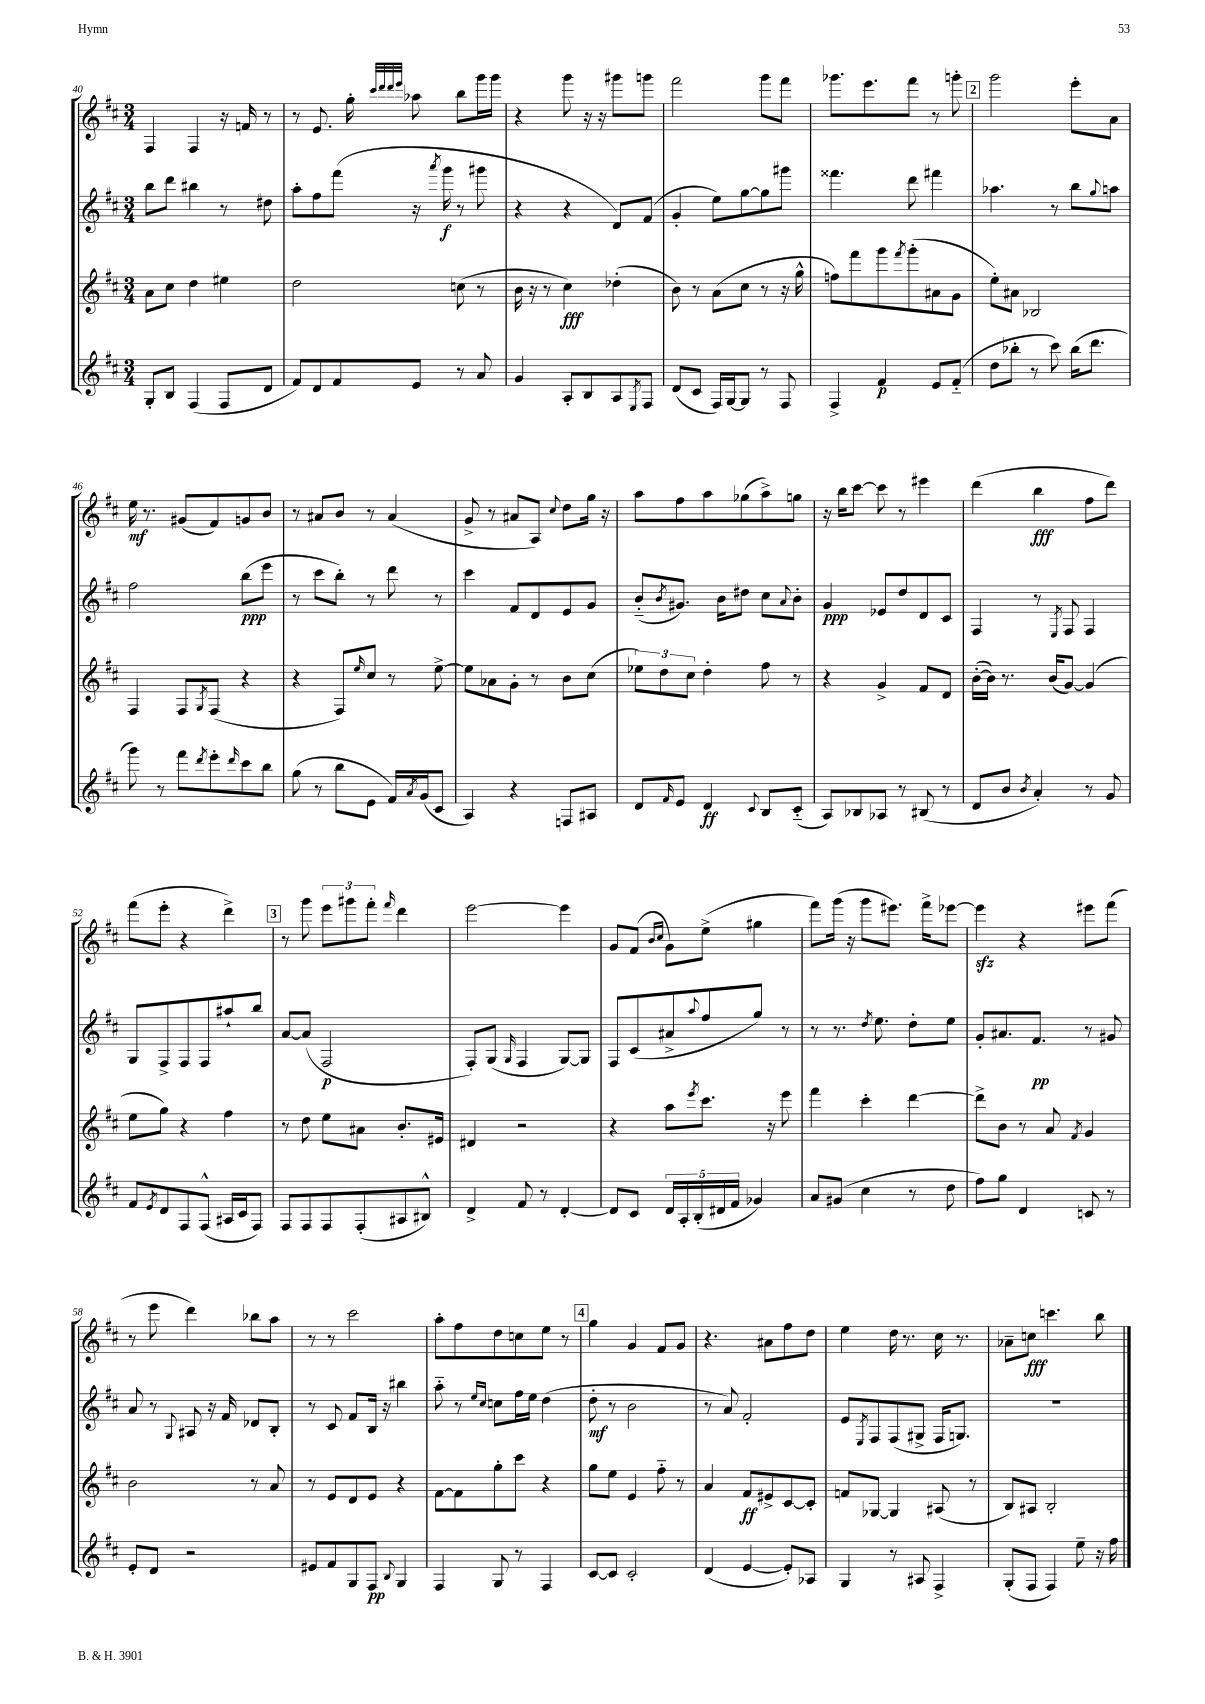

**kern	**dynam	**kern	**dynam	**kern	**dynam	**kern	**dynam
*part4	*part4	*part3	*part3	*part2	*part2	*part1	*part1
*staff4	*staff4	*staff3	*staff3	*staff2	*staff2	*staff1	*staff1
*clefG2	*	*clefG2	*	*clefG2	*	*clefG2	*
*k[f#c#]	*	*k[f#c#]	*	*k[f#c#]	*	*k[f#c#]	*
*M3/4	*	*M3/4	*	*M3/4	*	*M3/4	*
=40	=40	=40	=40	=40	=40	=40	=40
8G'/L	.	8a\L	.	8bb\L	.	4F#/	.
8B/J	.	8cc#\J	.	8ddd\J	.	.	.
(4F#/	.	4dd\	.	4bb#X\	.	4F#/	.
8F#/L	.	4ee#X\	.	8r	.	16r	.
.	.	.	.	.	.	16fn/	.
8d/J	.	.	.	8dd#X\	.	8r	.
=41	=41	=41	=41	=41	=41	=41	=41
8f#/L)	.	2dd\	.	8aa'\L	.	8r	.
8d/	.	.	.	8ff#\	.	8.e/	.
8f#/	.	.	.	(8fff#\J	.	.	.
.	.	.	.	.	.	16gg'\	.
.	.	.	.	.	.	32qqccc#/LLL	.
.	.	.	.	.	.	32qqddd/	.
.	.	.	.	.	.	32qqddd/	.
.	.	.	.	.	.	32qqeee/JJJ	.
8e/J	.	.	.	16r	.	8aa-X\	.
.	.	.	.	8qaaa/	.	.	.
.	.	.	.	16ggg\	f	.	.
8r	.	(8ccn\	.	8r	.	8bb\L	.
8a/	.	8r	.	8ggg#X\	.	16ggg\L	.
.	.	.	.	.	.	16ggg\JJ	.
=42	=42	=42	=42	=42	=42	=42	=42
4g/	.	16b\	.	4r	.	4r	.
.	.	16r	.	.	.	.	.
.	.	8r	.	.	.	.	.
8A'/L	.	4cc#\)	fff	4r	.	8ggg\	.
8B/	.	.	.	.	.	16r	.
.	.	.	.	.	.	16r	.
8A/	.	(4dd-X'\	.	8d/L)	.	8ggg#X\L	.
8qE/	.	.	.	.	.	.	.
8F#/J	.	.	.	(8f#/J	.	8gggn\J	.
=43	=43	=43	=43	=43	=43	=43	=43
(8d/L	.	8b\)	.	4g'/	.	2fff#\	.
8c#/J	.	8r	.	.	.	.	.
16F#/LL)	.	(8a\L	.	8ee\L)	.	.	.
[16G/J	.	.	.	.	.	.	.
8G/J]	.	8cc#\J	.	[8gg\	.	.	.
8r	.	8r	.	8gg\]	.	8ggg\L	.
8F#/	.	16r	.	8ggg#X\J	.	8fff#\J	.
.	.	16gg^^\	.	.	.	.	.
=44	=44	=44	=44	=44	=44	=44	=44
4F#^/	.	8ffn\L)	.	4.fff##X\	.	8.ggg-X\L	.
.	.	8fff#\	.	.	.	.	.
.	.	.	.	.	.	8.eee\	.
4f#/	p	8ggg\	.	.	.	.	.
.	.	8qfff#/	.	.	.	.	.
.	.	(8ggg'\	.	8ddd\	.	8fff#\J	.
8e/L	.	8a#X\	.	4fff#X\	.	8r	.
(8f#/J	.	8g\J	.	.	.	8gggn'\	.
!!LO:REH:place=s1:t=2
=45	=45	=45	=45	=45	=45	=45	=45
8dd\L	.	8ee'\L)	.	4.aa-X\	.	2ggg\	.
8bb-X'\J	.	8a#X\J	.	.	.	.	.
8r	.	2B-X/	.	.	.	.	.
8ccc#\)	.	.	.	8r	.	.	.
(16bb-\KL	.	.	.	8bb\L	.	8eee'\L	.
8.ddd\J	.	.	.	.	.	.	.
.	.	.	.	8qqgg/	.	.	.
.	.	.	.	8aan\J	.	8a\J	.
!!LO:LB:g=z
=46	=46	=46	=46	=46	=46	=46	=46
8ggg\)	.	4F#/	.	2ff#\	.	16ee\	mf
.	.	.	.	.	.	8.r	.
8r	.	.	.	.	.	.	.
8fff#\L	.	8F#/L	.	.	.	(8g#X/L	.
8qddd/	.	8qG/	.	.	.	.	.
8eee'\	.	(8F#/J	.	.	.	8f#/)	.
16qqddd/	.	.	.	.	.	.	.
8ccc#\	.	4r	.	(8bb\L	ppp	8gn/	.
8bb\J	.	.	.	8eee\J	.	8b/J	.
=47	=47	=47	=47	=47	=47	=47	=47
(8gg\	.	4r	.	8r	.	8r	.
8r	.	.	.	8ccc#\L	.	8a#X/L	.
8bb\L	.	8F#/L)	.	8bb'\J)	.	8b/J	.
.	.	16qqee/	.	.	.	.	.
8e\J	.	8cc#/J	.	8r	.	8r	.
16f#/LL)	.	8r	.	8ddd\	.	(4a#/	.
8qa/	.	.	.	.	.	.	.
(16g/J	.	.	.	.	.	.	.
8c#/J	.	[8ee^\	.	8r	.	.	.
=48	=48	=48	=48	=48	=48	=48	=48
4A/)	.	8ee\L]	.	4ccc#\	.	8g^/	.
.	.	8a-X\	.	.	.	8r	.
4r	.	8g'\J	.	8f#/L	.	8a#X/L	.
.	.	8r	.	8d/	.	8A/J)	.
.	.	.	.	.	.	8qqcc#/	.
8Fn/L	.	8b\L	.	8e/	.	8dd\L	.
8A#X/J	.	(8cc#\J	.	8g/J	.	16gg\Jk	.
.	.	.	.	.	.	16r	.
=49	=49	=49	=49	=49	=49	=49	=49
8d/L	.	12ee-X\L)	.	(8b/L	.	8aa\L	.
.	.	12dd\	.	.	.	.	.
16qqf#/	.	.	.	8qb/	.	.	.
8e/J	.	.	.	8.g#X/J)	.	8ff#\	.
.	.	12cc#\J	.	.	.	.	.
4d/	ff	4dd'\	.	.	.	8aa\	.
.	.	.	.	16b\KL	.	.	.
.	.	.	.	8dd#X\J	.	(8gg-X\	.
8qqc#/	.	.	.	.	.	.	.
8B/L	.	8ff#\	.	8cc#\L	.	8aa^\)	.
.	.	.	.	8qqa/	.	.	.
(8c#/J	.	8r	.	8b'\J	.	8ggn\J	.
=50	=50	=50	=50	=50	=50	=50	=50
8A/L)	.	4r	.	4g/	ppp	16r	.
.	.	.	.	.	.	16bb\KL	.
8B-X/	.	.	.	.	.	[8ccc#\J	.
8A-X/J	.	4g^/	.	8e-X/L	.	8ccc#\]	.
8r	.	.	.	8dd/	.	8r	.
(8B#X/	.	8f#/L	.	8d/	.	4eee#X\	.
8r	.	8d/J	.	8c#/J	.	.	.
=51	=51	=51	=51	=51	=51	=51	=51
8d/L	.	([16b'\LL	.	4F#/	.	(4ddd\	.
.	.	16b\JJ])	.	.	.	.	.
8b/J	.	8.r	.	.	.	.	.
8qb/	.	.	.	.	.	.	.
4a'/)	.	.	.	8r	.	4bb\	fff
.	.	(16b/KL	.	.	.	.	.
.	.	.	.	8qE/	.	.	.
.	.	[8g/J)	.	8F#/	.	.	.
8r	.	(4g/]	.	4F#/	.	8ff#\L	.
8g/	.	.	.	.	.	8ddd\J)	.
!!LO:LB:g=z
=52	=52	=52	=52	=52	=52	=52	=52
8f#/L	.	8ee\L	.	8G/L	.	(8fff#\L	.
8qe/	.	.	.	.	.	.	.
8d/	.	8gg\J)	.	8F#^/	.	8eee'\J	.
8F#/	.	4r	.	8F#/	.	4r	.
(8F#^^/J	.	.	.	8F#/	.	.	.
16A#X/LL	.	4ff#\	.	8aa#X`/	.	4ddd^\)	.
16c#/J	.	.	.	.	.	.	.
8F#/J)	.	.	.	8bb/J	.	.	.
!!LO:REH:place=s1:t=3
=53	=53	=53	=53	=53	=53	=53	=53
8F#/L	.	8r	.	[8a/L	.	8r	.
8F#/	.	8dd\	.	(8a/J]	.	8ggg\	.
8F#/	.	8ee\L	.	2F#/	p	12eee\L	.
.	.	.	.	.	.	12ggg#X\	.
(8F#'/	.	8a#X\J	.	.	.	.	.
.	.	.	.	.	.	12fff#'\J	.
.	.	.	.	.	.	16qqfff#/	.
8A#X/	.	8.b'/L	.	.	.	4ddd\	.
8B#X^^/J)	.	.	.	.	.	.	.
.	.	16e#X/Jk	.	.	.	.	.
=54	=54	=54	=54	=54	=54	=54	=54
4d^/	.	4d#X/	.	8F#'/L)	.	[2eee\	.
.	.	.	.	(8G/J	.	.	.
.	.	.	.	16qqG/	.	.	.
8f#/	.	2r	.	4F#/	.	.	.
8r	.	.	.	.	.	.	.
[4d'/	.	.	.	[8G/L)	.	4eee\]	.
.	.	.	.	8G/J]	.	.	.
=55	=55	=55	=55	=55	=55	=55	=55
8d/L]	.	4r	.	8F#/L	.	8g/L	.
8c#/J	.	.	.	(8c#/	.	(8f#/J	.
.	.	.	.	.	.	16qqb/LL	.
.	.	.	.	.	.	16qqcc#/JJ	.
20d/LL	.	8aa\L	.	8a#X^/	.	8g\L)	.
20A'/	.	.	.	.	.	.	.
(20B'/	.	.	.	.	.	.	.
.	.	8qeee/	.	8qqaa/	.	.	.
.	.	8.ccc#\J	.	8ff#/	.	(8ee^\J	.
20d#X/	.	.	.	.	.	.	.
20f#/JJ	.	.	.	.	.	.	.
4g-X/)	.	.	.	8gg/J)	.	4gg#X\	.
.	.	16r	.	.	.	.	.
.	.	8eee\	.	8r	.	.	.
=56	=56	=56	=56	=56	=56	=56	=56
8a/L	.	4fff#\	.	8r	.	8fff#\L)	.
(8g#X/J	.	.	.	8.r	.	(16ggg\Jk	.
.	.	.	.	.	.	16r	.
4cc#\	.	4ccc#'\	.	.	.	8ggg\L	.
.	.	.	.	8qdd/	.	.	.
.	.	.	.	8.ee\	.	.	.
.	.	.	.	.	.	8.eee#X\J)	.
8r	.	[4ddd\	.	8dd'\L	.	.	.
.	.	.	.	.	.	16fff#^\KL	.
8dd\	.	.	.	8ee\J	.	[8eee-X\J	.
=57	=57	=57	=57	=57	=57	=57	=57
8ff#\L)	.	8ddd^\L]	.	8g'/L	.	4eee-zz\]	.
8gg\J	.	8b\J	.	8.a#X/	.	.	.
4d/	.	8r	.	.	.	4r	.
.	.	.	.	8.f#/J	pp	.	.
.	.	8a/	.	.	.	.	.
.	.	8qf#/	.	.	.	.	.
8cn/	.	4g/	.	8r	.	8eee#X\L	.
8r	.	.	.	8g#X/	.	(8fff#\J	.
!!LO:LB:g=z
=58	=58	=58	=58	=58	=58	=58	=58
8e'/L	.	2b\	.	8a/	.	8r	.
8d/J	.	.	.	8r	.	8eee\	.
.	.	.	.	8qqG/	.	.	.
2r	.	.	.	8A#X/	.	4ddd\)	.
.	.	.	.	16r	.	.	.
.	.	.	.	16f#/	.	.	.
.	.	8r	.	8d-X/L	.	8bb-X\L	.
.	.	8a/	.	8B'/J	.	8aa\J	.
=59	=59	=59	=59	=59	=59	=59	=59
8e#X/L	.	8r	.	8r	.	8r	.
8f#/	.	8e/L	.	8c#/	.	8r	.
8G/	.	8d/	.	8f#/L	.	2ccc#\	.
8F#/J	pp	8e/J	.	16B/Jk	.	.	.
.	.	.	.	16r	.	.	.
8qqB/	.	.	.	.	.	.	.
4G/	.	4r	.	4bb#X\	.	.	.
=60	=60	=60	=60	=60	=60	=60	=60
4F#/	.	[8f#\L	.	8aa\	.	8aa'\L	.
.	.	8f#\]	.	8r	.	8ff#\	.
.	.	.	.	16qqee/LL	.	.	.
.	.	.	.	16qqcc#/JJ	.	.	.
8G/	.	8gg'\	.	8ccn\L	.	8dd\	.
8r	.	8ccc#\J	.	16ff#\L	.	8ccn\	.
.	.	.	.	16ee\JJ	.	.	.
4F#/	.	4r	.	(4dd\	.	8ee\J	.
.	.	.	.	.	.	8r	.
!!LO:REH:place=s1:t=4
=61	=61	=61	=61	=61	=61	=61	=61
[8c#/L	.	8gg\L	.	8dd'\	mf	4gg\	.
8c#/J]	.	8ee\J	.	8r	.	.	.
2c#'/	.	4e/	.	2b\	.	4g/	.
.	.	8ff#\	.	.	.	8f#/L	.
.	.	8r	.	.	.	8g/J	.
=62	=62	=62	=62	=62	=62	=62	=62
(4d/	.	4a/	.	8r	.	4.r	.
.	.	.	.	8a/)	.	.	.
[4e/	.	8f#/L	ff	2f#'/	.	.	.
.	.	8e#X^/	.	.	.	8a#X\L	.
8e'/L])	.	[8c#/	.	.	.	8ff#\	.
8A-X/J	.	8c#'/J]	.	.	.	8dd\J	.
=63	=63	=63	=63	=63	=63	=63	=63
4G/	.	8fn/L	.	8e/L	.	4ee\	.
.	.	.	.	8qE/	.	.	.
.	.	[8G-X/J	.	8F#/	.	.	.
8r	.	4G-/]	.	(8F#/	.	16dd\	.
.	.	.	.	.	.	8.r	.
8A#X/	.	.	.	8G#X^/J	.	.	.
4F#^/	.	(8A#X/	.	16F#/KL	.	16cc#\	.
.	.	.	.	8.Gn/J)	.	8.r	.
.	.	8r	.	.	.	.	.
=64	=64	=64	=64	=64	=64	=64	=64
(8G'/L	.	8B/L)	.	2.r	.	8a-X~\L	.
8F#/J	.	8A#X/J	.	.	.	8ccn\J	fff
4F#/)	.	2B'/	.	.	.	4.cccn\	.
8ee~\	.	.	.	.	.	.	.
16r	.	.	.	.	.	8bb\	.
16ff#\	.	.	.	.	.	.	.
==	==	==	==	==	==	==	==
*-	*-	*-	*-	*-	*-	*-	*-
